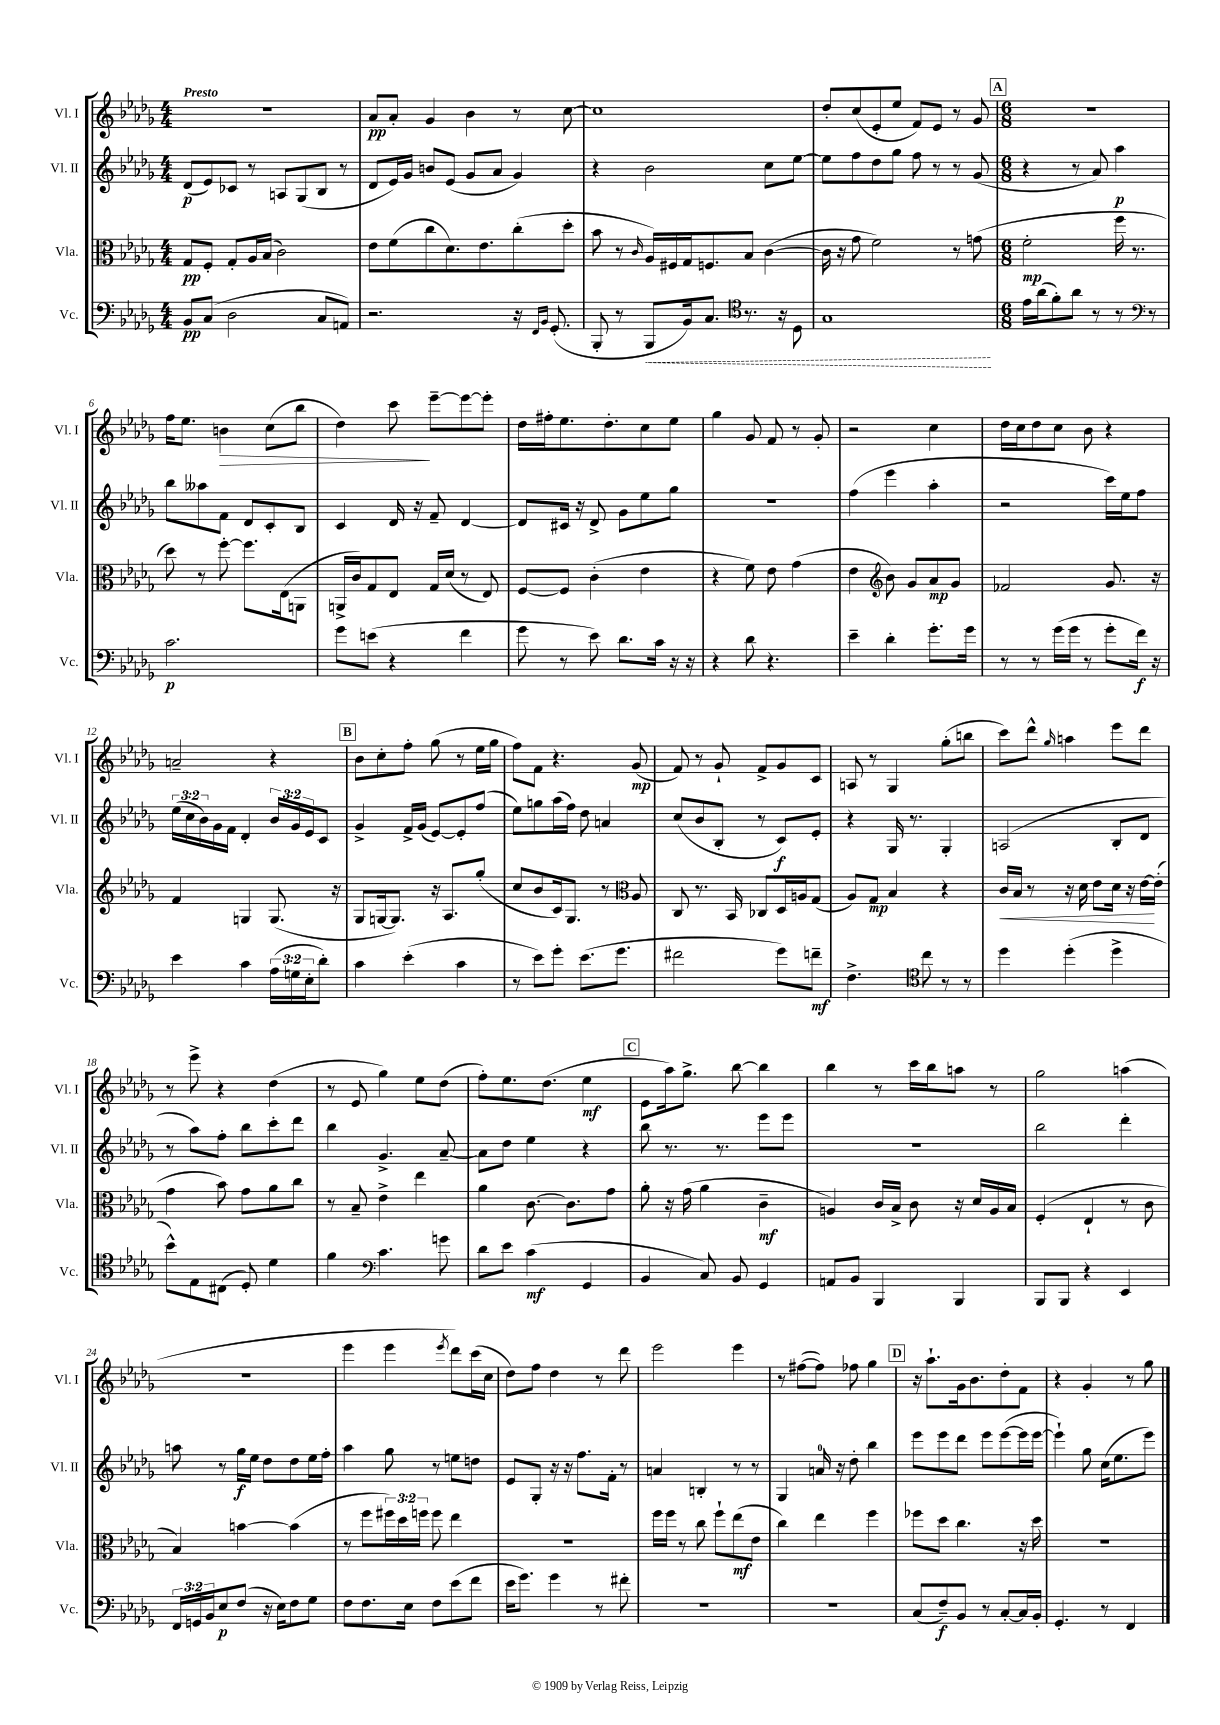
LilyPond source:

<<
\new StaffGroup <<
\new Staff = "s0" \with { instrumentName = "Vl. I" shortInstrumentName = "Vl. I" } {
    \clef treble \key des \major \numericTimeSignature \time 4/4 \tempo "Presto"
    R1 |
    aes'8\pp aes'8-. ges'4 bes'4 r8 c''8~ |
    c''1 |
    des''8-. c''8( ees'8-. ees''8 f'8) ees'8 r8 ges'8 |
    \mark \markup { \box "A" } \numericTimeSignature \time 6/8 R2. |
    f''16 ees''8. b'4\> c''8( bes''8 |
    des''4) c'''8\! ees'''8~-- ees'''8~ ees'''8-. |
    des''16 fis''16-. ees''8. des''8.-. c''8 ees''8 |
    ges''4 ges'8 f'8 r8 ges'8-. |
    r2 c''4 |
    des''16 c''16 des''8 c''8 bes'8 r4 |
    a'2-- r4 |
    \mark \markup { \box "B" } bes'8 c''8-. f''8-. ges''8( r8 ees''16 ges''16 |
    f''8) f'8 r4. ges'8\mp( |
    f'8) r8 ges'8-! f'8-> ges'8 c'8 |
    a8 r8 ges4 ges''8-.( b''8 |
    c'''8) des'''8-^ \grace { ges''16 } a''4 ees'''8 des'''8 |
    r8 ees'''8-> r4 des''4( |
    r8 ees'8 ges''4) ees''8 des''8( |
    f''8-.) ees''8. des''8.( ees''4\mf |
    \mark \markup { \box "C" } ees'8 aes''16) ges''8.-> bes''8~ bes''4 |
    bes''4 r8 c'''16 bes''16 a''8 r8 |
    ges''2 a''4( |
    R2. |
    ees'''4 ees'''4 \acciaccatura { ees'''8 } des'''8) c'''16( c''16 |
    des''8) f''8 des''4 r8 des'''8 |
    ees'''2 ees'''4 |
    r8 fis''8~( fis''8) fes''8 ges''4 |
    \mark \markup { \box "D" } r16 aes''8.-! ges'16 bes'8. des''8-. f'8 |
    r4 ges'4-. r8 ges''8 \bar "|." |
}
\new Staff = "s1" \with { instrumentName = "Vl. II" shortInstrumentName = "Vl. II" } {
    \clef treble \key des \major \numericTimeSignature \time 4/4 \override Staff.TupletNumber.text = #tuplet-number::calc-fraction-text
    des'8\p( ees'8) ces'8 r8 a8 ges8( bes8 r8 |
    des'8 ees'16) ges'16 b'8 ees'8( ges'8 aes'8 ges'4) |
    r4 bes'2 c''8 ees''8~ |
    ees''8 f''8 des''8 ges''8 f''8 r8 r8 ges'8( |
    \mark \markup { \box "A" } \numericTimeSignature \time 6/8 r4 r8 aes'8) aes''4\p |
    bes''8 aeses''8 f'8 des'8 c'8-. bes8 |
    c'4 des'16 r16 f'8-- des'4~ |
    des'8 cis'16 r16 des'8-> ges'8 ees''8 ges''8 |
    R2. |
    f''4( ees'''4 aes''4-. |
    r2 c'''16) ees''16 f''8 |
    \tuplet 3/2 { ees''16( c''16 bes'16) } ges'16 f'16 des'4-. \tuplet 3/2 { bes'16 ges'16 ees'16 } c'8 |
    \mark \markup { \box "B" } ges'4-> f'16-> ges'16( ees'8~) ees'8-. f''8( |
    ees''8) g''8 aes''16( f''16) des''8 a'4 |
    c''8( bes'8 bes8-. r8 c'8\f) ees'8-. |
    r4 ges16 r8. ges4-. |
    a2( bes8-. des'8 |
    r8 aes''8) f''8-. bes''8 c'''8-. des'''8 |
    bes''4 ges'4.-> aes'8~-- |
    aes'8 des''8 ees''4 r4 |
    \mark \markup { \box "C" } bes''8 r8. r8. ees'''8 ees'''8 |
    R2. |
    bes''2 des'''4-. |
    a''8 r8 ges''16\f ees''16 des''8 des''8 ees''16 f''16-. |
    aes''4 ges''8 r8 e''8 d''8 |
    ees'8 ges8-. r16 r16 f''8. f'16-. r8 |
    a'4 b4-. r8 r8 |
    ges4 a'16-0 r16 des''8-. bes''4 |
    \mark \markup { \box "D" } ees'''8 ees'''8 des'''8 ees'''8 ees'''8~( ees'''16 ees'''16~ |
    ees'''4-!) ges''8 c''16( ees''8. ees'''8) \bar "|." |
}
\new Staff = "s2" \with { instrumentName = "Vla." shortInstrumentName = "Vla." } {
    \clef alto \key des \major \numericTimeSignature \time 4/4 \override Staff.TupletNumber.text = #tuplet-number::calc-fraction-text
    ges8\pp f8-. ges8-. aes16 bes16( c'2) |
    ees'8 f'8( c''8 des'8.) ees'8. c''8-.( des''8-. |
    bes'8 r8 \grace { c'16 } aes16) fis16 ges16 f8. bes8 c'4~( |
    c'16 r16 ges'8 f'2) r8 g'8( |
    \mark \markup { \box "A" } \numericTimeSignature \time 6/8 f'2-.\mp f''16 r8. |
    des''8) r8 f''8~-. f''8. ees16( a,8 |
    a,16-> c'16) ges8 ees8 ges16 des'16( r8 ees8) |
    f8~ f8 c'4-.( ees'4 |
    r4 f'8) ees'8 ges'4( |
    ees'4 \clef treble bes'8) ges'8 aes'8\mp ges'8 |
    fes'2 ges'8. r16 |
    f'4 g4 g8.( r16 |
    \mark \markup { \box "B" } ges8 g16~ g8.) r16 aes8. ges''8-.( |
    c''8 bes'8 c'16) ges8. r8 aes8 |
    \clef alto c8 r8. bes,16 ces8 des16 a16 ges8( |
    aes8) ges8\mp bes4 r4 |
    c'16\< bes16 r8 r16 des'16 ees'8 des'16 r16 ees'16~\! ees'16-.( |
    ges'4 bes'8) ges'8 aes'8 c''8 |
    r8 bes8-- ees'4-> ees''4 |
    aes'4 c'8.~ c'8. ges'8 |
    \mark \markup { \box "C" } aes'8-. r16 ges'16( aes'4 c'4--\mf |
    a4) c'16 bes16-> c'8 r16 des'16 a16 bes16 |
    f4-.( ees4-! r8 c'8 |
    bes4) b'4~ b'4( |
    r8 f''8 \tuplet 3/2 { fis''16) des''16 f''16 } f''8 ees''4 |
    R2. |
    f''16 f''16 r8 c''8 f''8-! ees''8\mf( ees'8 |
    c''4) ees''4 f''4 |
    \mark \markup { \box "D" } fes''8 des''8 c''4. r16 des''16 |
    R2. \bar "|." |
}
\new Staff = "s3" \with { instrumentName = "Vc." shortInstrumentName = "Vc." } {
    \clef bass \key des \major \numericTimeSignature \time 4/4 \override Staff.TupletNumber.text = #tuplet-number::calc-fraction-text
    bes,8\pp c8( des2 c8 a,8) |
    r2. r16 \grace { f,16 bes,16 } ges,8.-.( |
    bes,,8-. r8 \once \override Hairpin.style = #'dashed-line bes,,8\< bes,16) c8. r8. r16 des8 |
    \clef tenor ges1\! |
    \mark \markup { \box "A" } \numericTimeSignature \time 6/8 ees'16 aes'16( f'8-.) aes'8 r8 r8 r8 |
    \clef bass c'2.\p |
    ges'8 e'8( r4 f'4 |
    ges'8 r8 ees'8) des'8. c'16 r16 r16 |
    r4 des'8 r4. |
    ees'4-- des'4-. ges'8.-. ges'16 |
    r8 r8 ges'16( ges'16 r8 ges'8-. f'16\f) r16 |
    ees'4 c'4 \tuplet 3/2 { aes16( g16 ees16-. } des'8-.) |
    \mark \markup { \box "B" } c'4 ees'4-.( c'4 |
    r8 ees'8) ges'8-. ees'8.( ges'8. |
    fis'2 ges'8) f'8--\mf |
    f4.-> \clef tenor c''8 r8 r8 |
    des''4 des''4-.( des''4-> |
    bes'8-^) ees8 cis8( des8-.) des'4 |
    f'4 \clef bass c'4. g'8 |
    des'8 ees'8 c'4\mf( ges,4 |
    \mark \markup { \box "C" } bes,4 c8) bes,8 ges,4 |
    a,8 bes,8 bes,,4 bes,,4 |
    bes,,8 bes,,8 r4 ees,4 |
    \tuplet 3/2 { f,16 g,16 bes,16 } ees8\p f8( r16 ees16) f8 ges8 |
    f8 f8. ees16 f8 ees'8( f'8 |
    ees'16 ges'8.) ges'4 r8 fis'8-. |
    R2. |
    R2. |
    \mark \markup { \box "D" } c8( f8--\f) bes,8 r8 c8~-. c16 bes,16-. |
    ges,4.-. r8 f,4 \bar "|." |
}
>>
>>
